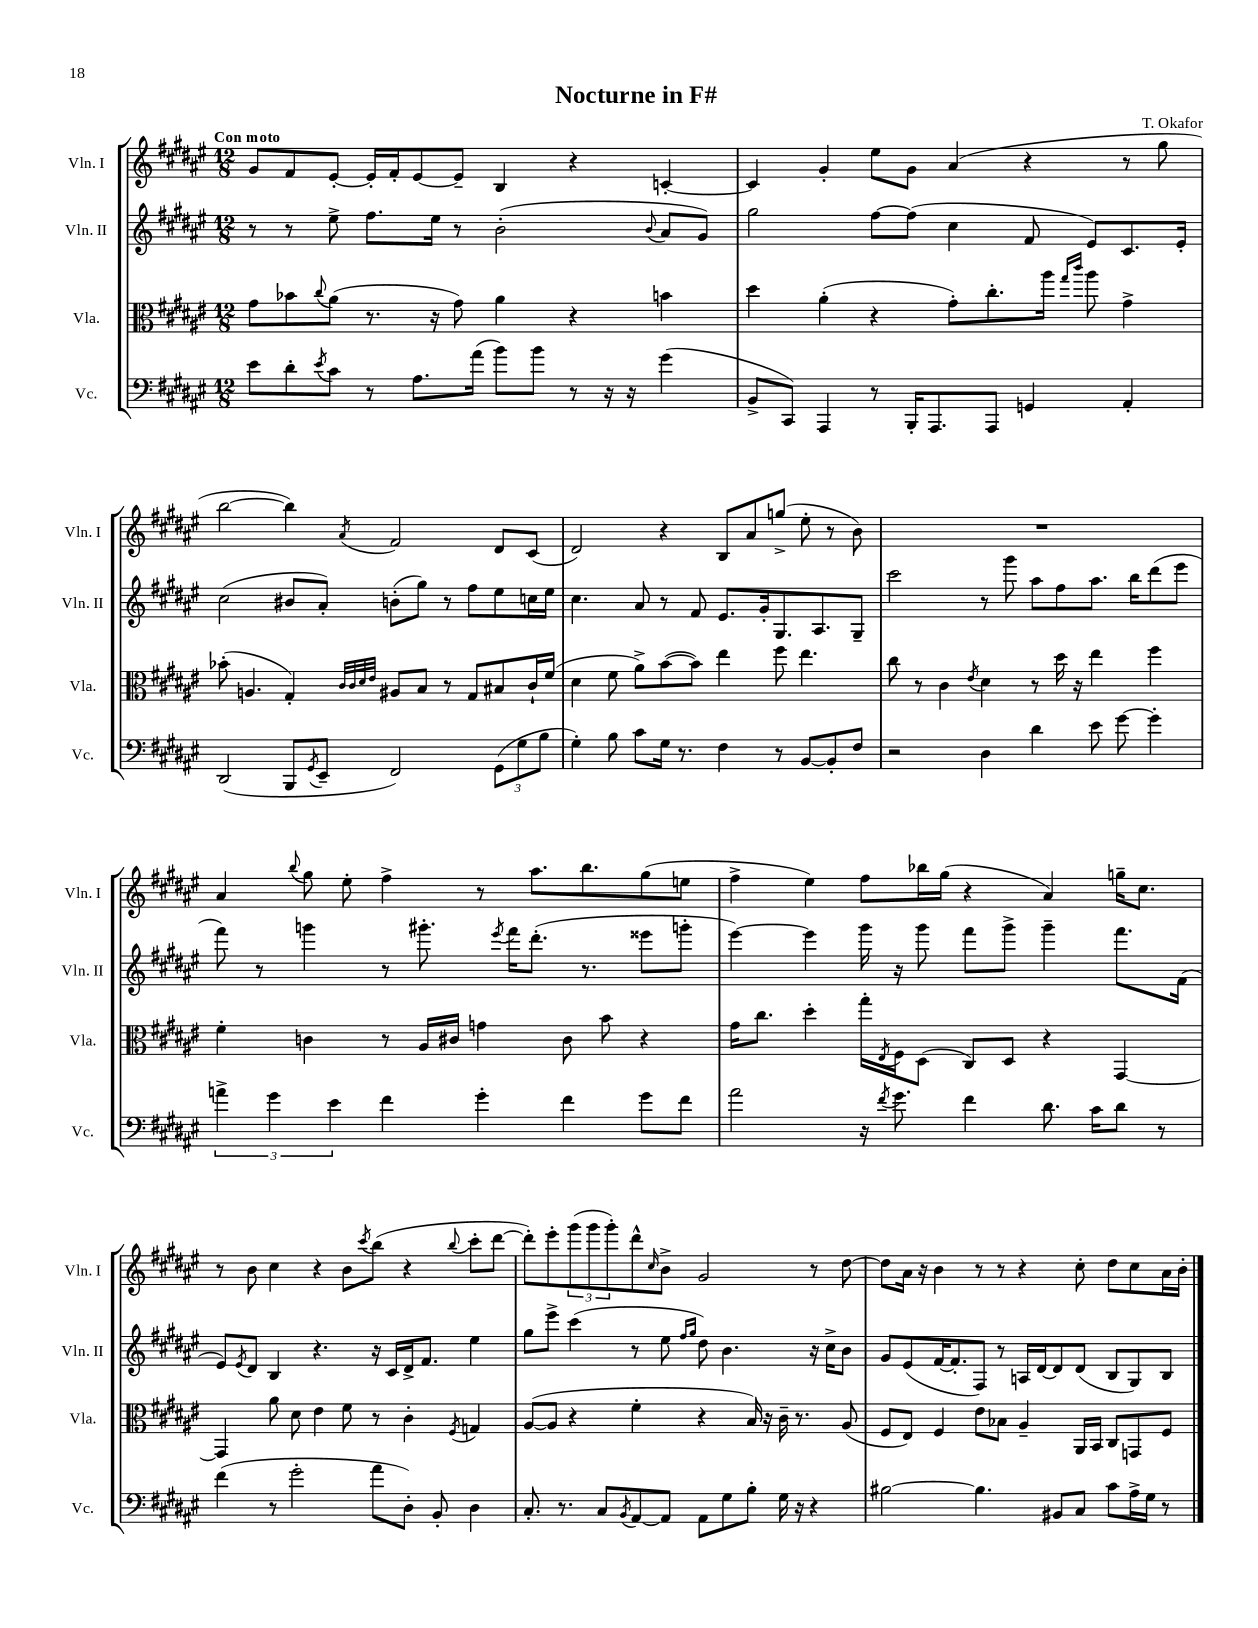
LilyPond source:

\header { title = "Nocturne in F#" composer = "T. Okafor" }
<<
\new StaffGroup <<
\new Staff = "s0" \with { instrumentName = "Vln. I" shortInstrumentName = "Vln. I" } {
    \clef treble \key fis \major \numericTimeSignature \time 12/8 \tempo "Con moto"
    gis'8 fis'8 eis'8~-. eis'16-. fis'16-. eis'8~ eis'8-- b4 r4 c'4~-. |
    c'4 gis'4-. eis''8 gis'8 ais'4( r4 r8 gis''8 |
    b''2~ b''4) \acciaccatura { ais'8 } fis'2 dis'8 cis'8( |
    dis'2) r4 b8 ais'8 g''8->( eis''8-. r8 b'8) |
    R1. |
    ais'4 \appoggiatura { b''8 } gis''8 eis''8-. fis''4-> r8 ais''8. b''8. gis''8( e''8 |
    fis''4-> eis''4) fis''8 bes''16 gis''16( r4 ais'4) g''16-- cis''8. |
    r8 b'8 cis''4 r4 b'8 \acciaccatura { cis'''8 } b''8( r4 \appoggiatura { b''8 } cis'''8-. dis'''8~ |
    dis'''8-.) eis'''8-. \tuplet 3/2 { gis'''8( gis'''8 gis'''8-.) } dis'''8-^ \grace { cis''16 } b'8-> gis'2 r8 dis''8~ |
    dis''8 ais'16 r16 b'4 r8 r8 r4 cis''8-. dis''8 cis''8 ais'16 b'16-. \bar "|." |
}
\new Staff = "s1" \with { instrumentName = "Vln. II" shortInstrumentName = "Vln. II" } {
    \clef treble \key fis \major \numericTimeSignature \time 12/8
    r8 r8 eis''8-> fis''8. eis''16 r8 b'2-.( \appoggiatura { b'8 } ais'8 gis'8) |
    gis''2 fis''8~ fis''8( cis''4 fis'8 eis'8) cis'8. eis'16-. |
    cis''2( bis'8 ais'8-.) b'8-.( gis''8) r8 fis''8 eis''8 c''16 eis''16 |
    cis''4. ais'8 r8 fis'8 eis'8. gis'16-. gis8. ais8. gis8-- |
    cis'''2 r8 gis'''8 ais''8 fis''8 ais''8. b''16 dis'''8( eis'''8 |
    fis'''8) r8 g'''4 r8 gis'''8.-. \acciaccatura { eis'''8 } fis'''16 dis'''8.-.( r8. eisis'''8 g'''8-. |
    eis'''4~) eis'''4 gis'''16 r16 gis'''8 fis'''8 gis'''8-> gis'''4-- fis'''8. fis'16( |
    eis'8) \acciaccatura { eis'8 } dis'8 b4 r4. r16 cis'16 dis'16-> fis'8. eis''4 |
    gis''8 eis'''8-> cis'''4( r8 eis''8 \grace { fis''16 gis''16 } dis''8) b'4. r16 cis''16-> b'8 |
    gis'8 eis'8( fis'16~ fis'8.-. fis8) r8 a16 dis'16~ dis'8 dis'8( b8 gis8) b8 \bar "|." |
}
\new Staff = "s2" \with { instrumentName = "Vla." shortInstrumentName = "Vla." } {
    \clef alto \key fis \major \numericTimeSignature \time 12/8
    gis'8 bes'8 \appoggiatura { cis''8 } ais'8( r8. r16 gis'8) ais'4 r4 b'4 |
    dis''4 ais'4-.( r4 gis'8-.) cis''8.-. ais''16 \grace { gis''16 cis'''16 } ais''8 gis'4-> |
    bes'8-.( a4. gis4-.) \grace { cis'32 cis'32 dis'32 eis'32 } ais8 b8 r8 gis8 bis8 cis'16-! fis'16( |
    dis'4 fis'8 ais'8->) b'8~( b'8) eis''4 fis''8 eis''4. |
    cis''8 r8 cis'4 \acciaccatura { eis'8 } dis'4 r8 dis''16 r16 eis''4 fis''4 |
    fis'4-. c'4 r8 ais16 cis'16 g'4 cis'8 b'8 r4 |
    gis'16 cis''8. dis''4-. gis''16-. \acciaccatura { eis8 } fis16 dis8( cis8) dis8 r4 gis,4~ |
    gis,4 ais'8 dis'8 eis'4 fis'8 r8 cis'4-. \acciaccatura { fis8 } g4 |
    ais8~( ais8 r4 fis'4-. r4 b16) r16 cis'16-- r8. ais8( |
    fis8 eis8) fis4 eis'8 bes8 ais4-- ais,16 b,16 cis8 g,8 fis8 \bar "|." |
}
\new Staff = "s3" \with { instrumentName = "Vc." shortInstrumentName = "Vc." } {
    \clef bass \key fis \major \numericTimeSignature \time 12/8
    eis'8 dis'8-. \acciaccatura { eis'8 } cis'8 r8 ais8. ais'16( b'8) b'8 r8 r16 r16 gis'4( |
    b,8-> cis,8) ais,,4 r8 b,,16-. ais,,8. ais,,8 g,4 ais,4-. |
    dis,2( b,,8 \acciaccatura { gis,8 } eis,8-- fis,2) \tuplet 3/2 { gis,8( gis8 b8 } |
    gis4-.) b8 cis'8 gis16 r8. fis4 r8 b,8~ b,8-. fis8 |
    r2 dis4 dis'4 eis'8 gis'8~ gis'4-. |
    \tuplet 3/2 { a'4-> gis'4 eis'4 } fis'4 gis'4-. fis'4 gis'8 fis'8 |
    ais'2 r16 \acciaccatura { fis'8 } gis'8. fis'4 dis'8. cis'16 dis'8 r8 |
    fis'4( r8 gis'2-. ais'8 dis8-.) b,8-. dis4 |
    cis8.-. r8. cis8 \acciaccatura { b,8 } ais,8~ ais,8 ais,8 gis8 b8-. gis16 r16 r4 |
    bis2~ bis4. bis,8 cis8 cis'8 ais16-> gis16 r8 \bar "|." |
}
>>
>>
\layout { \context { \Score \remove "Bar_number_engraver" } }
